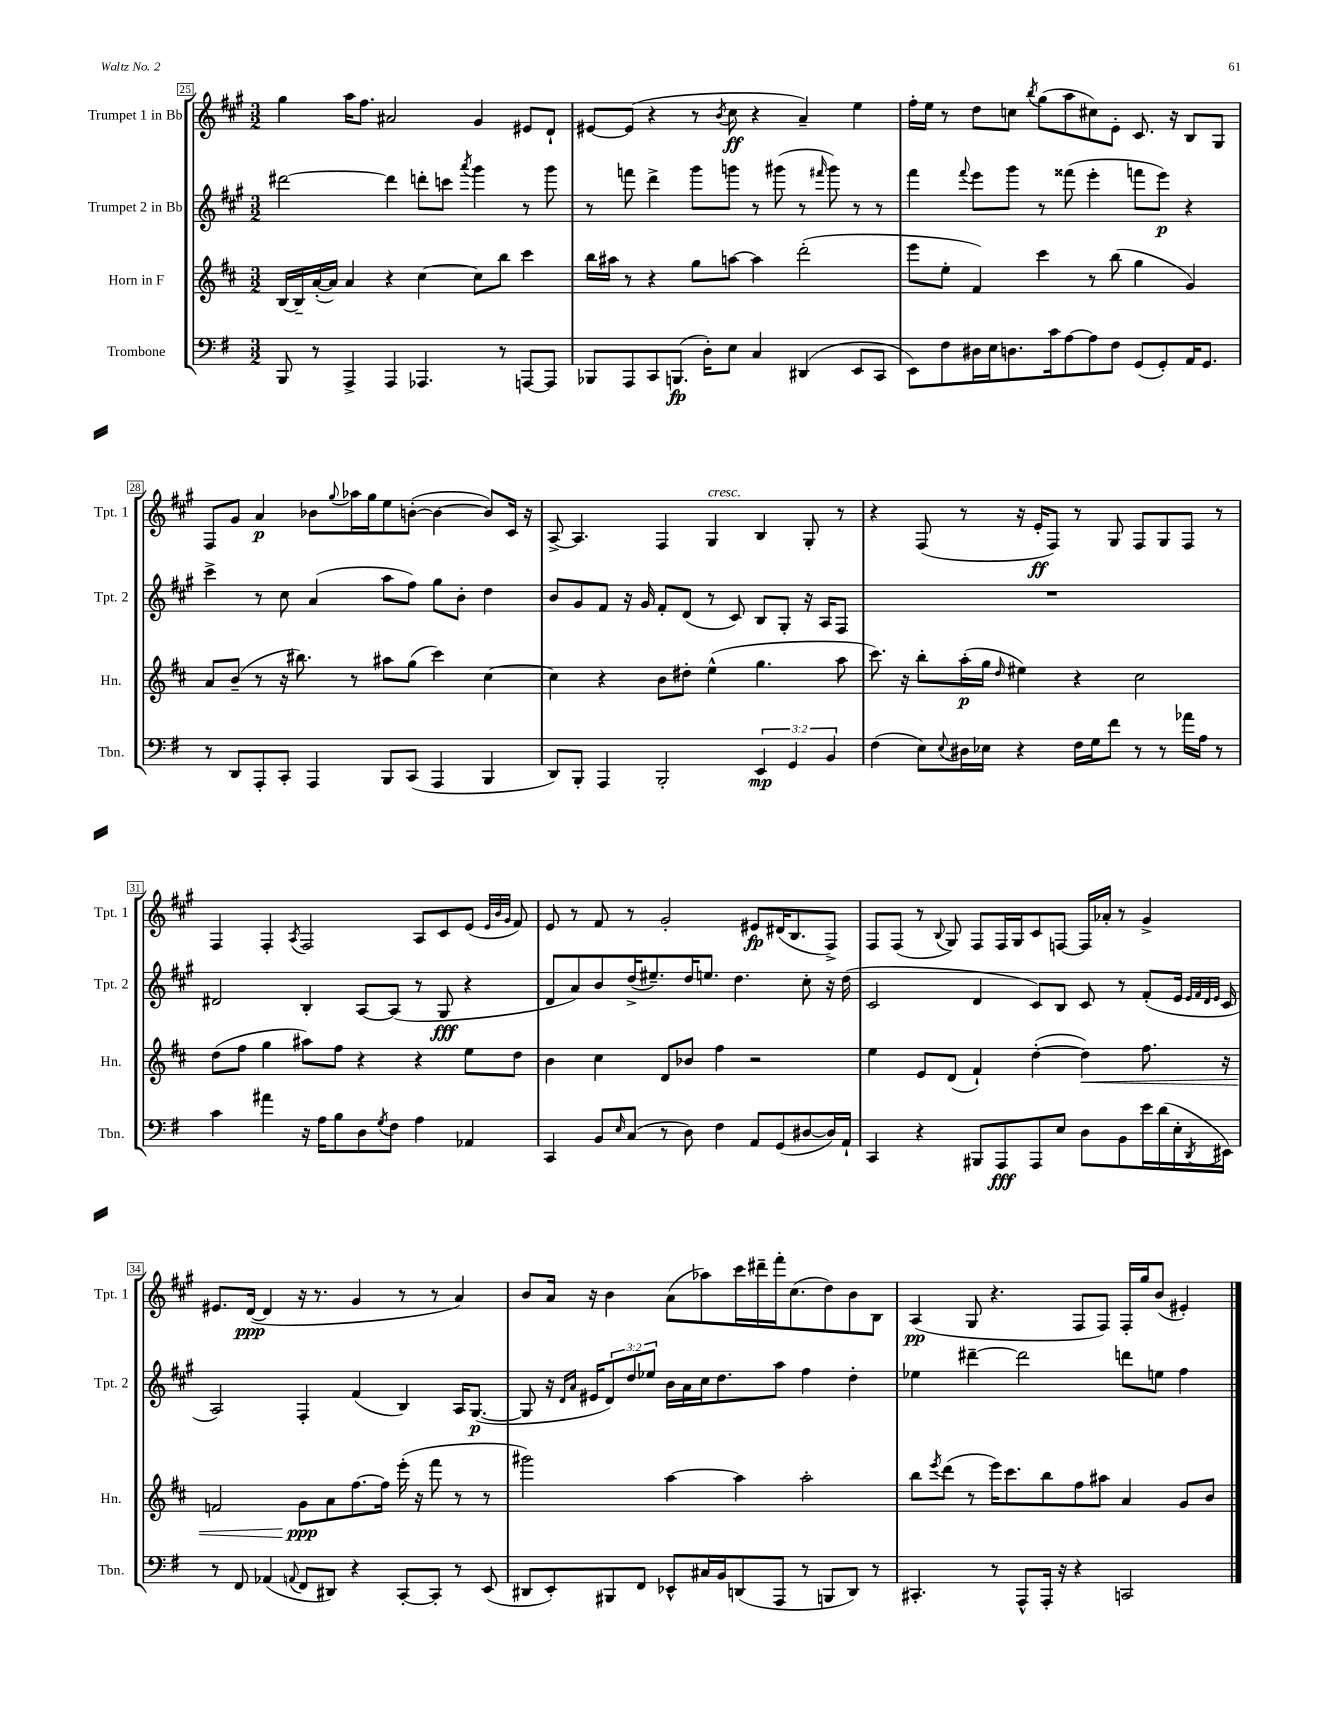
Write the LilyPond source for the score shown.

<<
\new StaffGroup <<
\new Staff = "s0" \with { instrumentName = "Trumpet 1 in Bb" shortInstrumentName = "Tpt. 1" } {
    \clef treble \key a \major \numericTimeSignature \time 3/2
    gis''4 a''16 fis''8. ais'2 gis'4 eis'8 d'8-! |
    eis'8~ eis'8( r4 r8 \acciaccatura { b'8 } cis''8\ff r4 a'4--) e''4 |
    fis''16-. e''16 r8 d''8 c''8 \acciaccatura { b''8 } gis''8( a''8 cis''8) e'8-. cis'8. r16 b8 gis8 |
    fis8 gis'8 a'4\p bes'8 \appoggiatura { gis''8 } aes''16 gis''16 e''8 b'8~-.( b'4~ b'8) cis'16 r16 |
    a8~-> a4. fis4 gis4^\markup { \italic "cresc." } b4 gis8-. r8 |
    r4 fis8( r8 r16 e'16-.\ff fis8) r8 gis8 fis8 gis8 fis8 r8 |
    fis4 fis4-. \acciaccatura { a8 } fis2 a8 cis'8 e'8( \grace { e'32 b'32 gis'32 } fis'8) |
    e'8 r8 fis'8 r8 gis'2-. eis'8\fp dis'16( b8. fis8->) |
    fis8 fis8( r8 \appoggiatura { b8 } gis8) fis8 fis16 gis16 cis'8 f8~ f16 aes'16-. r8 gis'4-> |
    eis'8. d'16~\ppp( d'4 r16 r8. gis'4 r8 r8 a'4) |
    b'8 a'16 r16 b'4 a'8( aes''8) cis'''16 dis'''16-- fis'''16-. cis''8.( d''8) b'8 b8 |
    a4\pp( gis8 r4. fis8 fis8) fis16-. gis''16 b'8( eis'4-.) \bar "|." |
}
\new Staff = "s1" \with { instrumentName = "Trumpet 2 in Bb" shortInstrumentName = "Tpt. 2" } {
    \clef treble \key a \major \numericTimeSignature \time 3/2 \override Staff.TupletNumber.text = #tuplet-number::calc-fraction-text
    dis'''2~ dis'''4 d'''8-. c'''8 \acciaccatura { a'''8 } gis'''4 r8 gis'''8 |
    r8 f'''8 d'''4-> gis'''8 g'''8 r8 gis'''8( r8 \grace { fis'''16 } gis'''8) r8 r8 |
    fis'''4 \appoggiatura { fis'''8 } e'''8 gis'''8 r8 fisis'''8( e'''4-. f'''8 e'''8\p) r4 |
    cis'''4-> r8 cis''8 a'4( a''8 fis''8) gis''8 b'8-. d''4 |
    b'8 gis'8 fis'8 r16 gis'16 fis'8-. d'8( r8 cis'8) b8 gis8-. r16 a16 fis8 |
    R1. |
    dis'2 b4-. a8~ a8( r8 gis8\fff r4 |
    d'8 a'8) b'8 d''16->( eis''8.--) d''16 e''8. d''4. cis''8-. r16 d''16( |
    cis'2 d'4 cis'8) b8 cis'8 r8 fis'8-.( e'16 \grace { e'32 fis'32 d'32 e'32 } cis'16 |
    a2) fis4-. fis'4( b4) a16 gis8.~\p( |
    gis8 r16 \grace { d'16 a'16 } eis'16 \tuplet 3/2 { d'8) d''8 ees''8 } b'16 a'16 cis''16 d''8. a''8 fis''4 d''4-. |
    ees''4 dis'''4~-- dis'''2 d'''8 e''8 fis''4 \bar "|." |
}
\new Staff = "s2" \with { instrumentName = "Horn in F" shortInstrumentName = "Hn." } {
    \clef treble \key d \major \numericTimeSignature \time 3/2
    b16~ b16-- a'16~-.( a'16) a'4 r4 cis''4~ cis''8 b''8 cis'''4 |
    b''16 ais''16 r8 r4 g''8 a''8~ a''4 d'''2-.( |
    e'''8 e''8-. fis'4) cis'''4 r8 b''8( g''4 g'4) |
    a'8 b'8--( r8 r16 bis''8.) r8 ais''8 g''8( cis'''4) cis''4~ |
    cis''4 r4 b'8 dis''8-. e''4-^( g''4. a''8 |
    cis'''8.) r16 b''8-. a''16-.\p( g''16 \grace { d''16 } eis''4) r4 cis''2 |
    d''8( fis''8 g''4 ais''8) fis''8 r4 r4 e''8 d''8 |
    b'4 cis''4 d'8 bes'8 fis''4 r2 |
    e''4 e'8 d'8( fis'4-!) d''4~-.( d''4\<) fis''8. r16 |
    f'2 g'8\ppp\! a'8 fis''8.~ fis''16 e'''16-.( r16 fis'''8 r8 r8 |
    gis'''2) a''4~ a''4 a''2-. |
    b''8 \acciaccatura { e'''8 } d'''8( r8 e'''16) cis'''8. b''8 fis''8 ais''8 a'4 g'8 b'8 \bar "|." |
}
\new Staff = "s3" \with { instrumentName = "Trombone" shortInstrumentName = "Tbn." } {
    \clef bass \key g \major \numericTimeSignature \time 3/2 \override Staff.TupletNumber.text = #tuplet-number::calc-fraction-text
    b,,8 r8 a,,4-> a,,4 aes,,4. r8 a,,8~ a,,8 |
    bes,,8 a,,8 c,8 b,,8.\fp( d16-.) e8 c4 dis,4( e,8 c,8 |
    e,8) fis8 dis16 e16 d8. c'16 a8~ a8 fis8 g,8( g,8-.) a,16 g,8. |
    r8 d,8 a,,8-. c,8-. a,,4 b,,8 c,8( a,,4 b,,4 |
    d,8) b,,8-. a,,4 b,,2-. \tuplet 3/2 { e,4\mp g,4 b,4 } |
    fis4( e8) \appoggiatura { e8 } dis16 ees16 r4 fis16 g16 fis'8 r8 r8 aes'16 a16 r8 |
    c'4 ais'4 r16 a16 b8 d8 \acciaccatura { g8 } fis8 a4 aes,4 |
    c,4 b,8 \grace { e16 } c8( r8 d8) fis4 a,8 g,8( dis8~ dis16) a,16-! |
    c,4 r4 bis,,8 a,,8\fff a,,8 e8 d8 b,8 e'16 d'16( e16-. \acciaccatura { d,8 } eis,16) |
    r8 fis,8 aes,4( \appoggiatura { a,8 } fis,8 dis,8) r4 c,8~-. c,8-. r8 e,8( |
    dis,8 e,8-.) bis,,8 fis,8 ees,8-^ cis16 b,16 d,8( a,,8 r8 b,,8 d,8) r8 |
    cis,4.-. r8 a,,8-^ a,,16-. r16 r4 c,2 \bar "|." |
}
>>
>>
\layout { \context { \Score currentBarNumber = #25 \override BarNumber.stencil = #(make-stencil-boxer 0.1 0.3 ly:text-interface::print) } }
